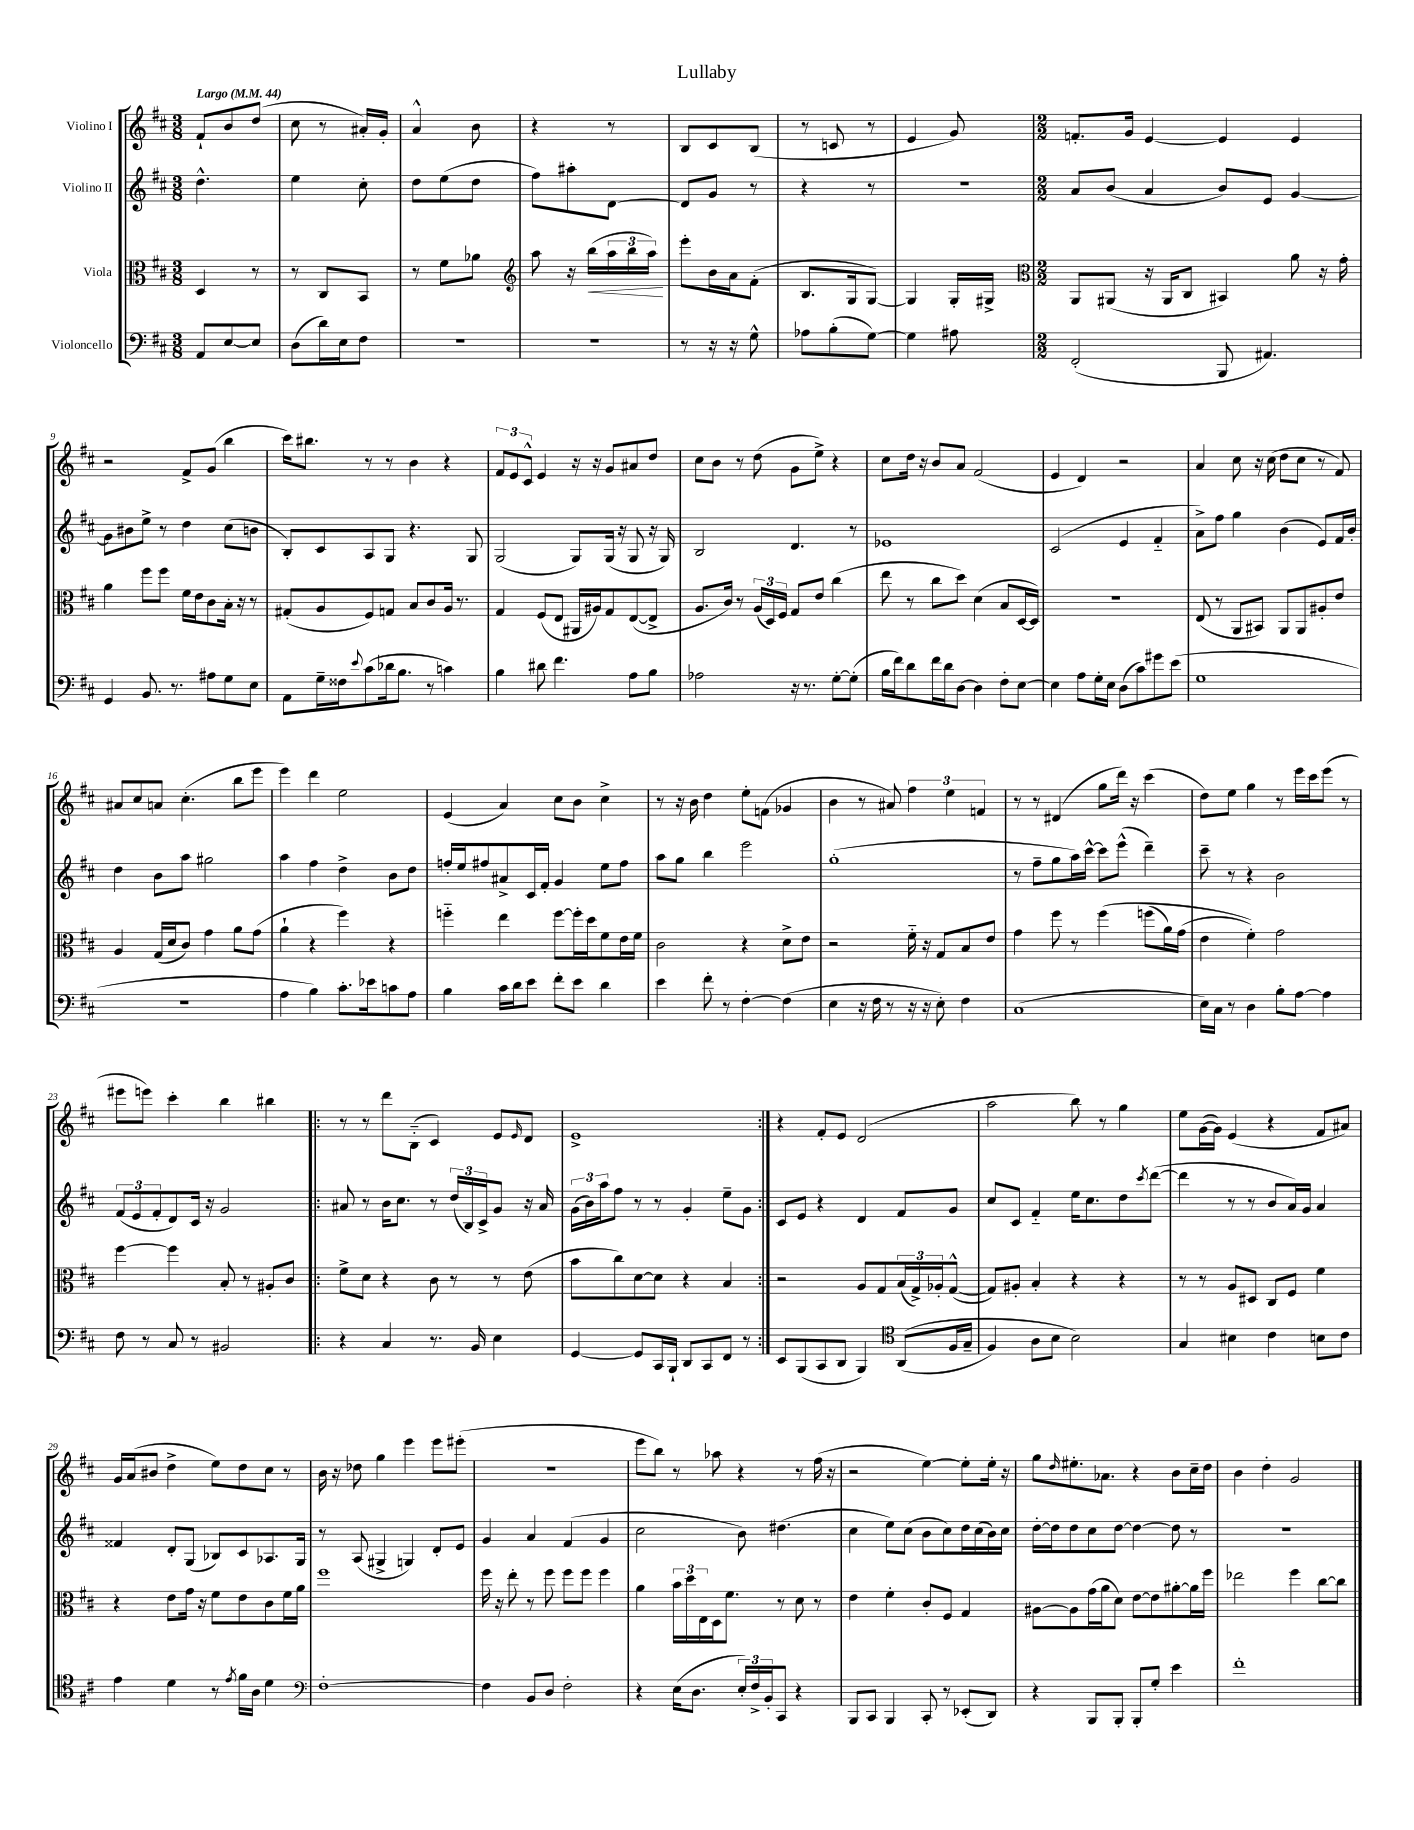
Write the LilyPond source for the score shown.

\header { title = "Lullaby" }
<<
\new StaffGroup <<
\new Staff = "s0" \with { instrumentName = "Violino I" } {
    \clef treble \key d \major \numericTimeSignature \time 3/8 \tempo "Largo" 4 = 44
    fis'8-! b'8 d''8( |
    cis''8 r8 ais'16-.) g'16-. |
    a'4-^ b'8 |
    r4 r8 |
    b8 cis'8 b8( |
    r8 c'8 r8 |
    e'4 g'8) |
    \numericTimeSignature \time 2/2 f'8.-. g'16 e'4~ e'4 e'4 |
    r2 fis'8-> g'8( b''4 |
    cis'''16) bis''8. r8 r8 b'4 r4 |
    \tuplet 3/2 { fis'8 e'8 cis'8-^ } e'4 r16 r16 g'8 ais'8 d''8 |
    cis''8 b'8 r8 d''8( g'8 e''8->) r4 |
    cis''8 d''16 r16 b'8 a'8 fis'2( |
    e'4 d'4) r2 |
    a'4 cis''8 r16 cis''16( d''8 cis''8 r8 fis'8) |
    ais'8 cis''8 a'8 cis''4.-.( b''8 e'''8 |
    e'''4) d'''4 e''2 |
    e'4( a'4) cis''8 b'8 cis''4-> |
    r8 r16 b'16 d''4 e''8-. f'8( ges'4 |
    b'4 r8 ais'8) \tuplet 3/2 { fis''4 e''4 f'4 } |
    r8 r8 dis'4( g''8 d'''16) r16 cis'''4( |
    d''8) e''8 g''4 r8 e'''16 cis'''16 e'''8( r8 |
    eis'''8 e'''8) cis'''4-. b''4 bis''4 |
    \repeat volta 2 { r8 r8 d'''8 b8-_( cis'4) e'8 \grace { e'16 } d'8 |
    e'1-> | }
    r4 fis'8-. e'8 d'2( |
    a''2 b''8) r8 g''4 |
    e''8 g'16~( g'16) e'4( r4 fis'8 ais'8) |
    g'16 a'16( bis'8 d''4-> e''8) d''8 cis''8 r8 |
    b'16 r16 des''8 g''4 e'''4 e'''8 eis'''8-.( |
    R1 |
    e'''8 b''8) r8 aes''8 r4 r8 fis''16( r16 |
    r2 e''4~) e''8-. e''16-. r16 |
    g''8 \grace { d''16 } eis''8.-. aes'8. r4 b'8 cis''16-- d''16 |
    b'4 d''4-. g'2 \bar "|." |
}
\new Staff = "s1" \with { instrumentName = "Violino II" } {
    \clef treble \key d \major \numericTimeSignature \time 3/8
    d''4.-^ |
    e''4 cis''8-. |
    d''8 e''8( d''8 |
    fis''8) ais''8-. d'8~ |
    d'8 g'8 r8 |
    r4 r8 |
    R4. |
    \numericTimeSignature \time 2/2 a'8 b'8( a'4 b'8) e'8 g'4~ |
    g'8 bis'8 e''8-> r8 d''4 cis''8( b'8 |
    b8-.) cis'8 a8 g8 r4. g8 |
    g2( g8) g16( r16 g8 r16 g16) |
    b2 d'4. r8 |
    ees'1 |
    cis'2( e'4 fis'4-_ |
    a'8->) fis''8 g''4 b'4( e'8) fis'16 b'16-. |
    d''4 b'8 a''8 gis''2 |
    a''4 fis''4 d''4-> b'8 d''8 |
    f''16-. e''16 fis''8 ais'8-> cis'16 fis'16-. g'4 e''8 fis''8 |
    a''8 g''8 b''4 e'''2 |
    g''1-.( |
    r8 fis''8-- g''8 a''16) cis'''16~-^ cis'''8 e'''8-^( d'''4--) |
    cis'''8-- r8 r4 b'2 |
    \tuplet 3/2 { fis'8( e'8 fis'8-. } d'8) cis'16 r16 g'2 |
    \repeat volta 2 { ais'8 r8 b'16 cis''8. r8 \tuplet 3/2 { d''16( b16) cis'16-> } g'8 r16 ais'16 |
    \tuplet 3/2 { g'16( b'16) a''16 } fis''8 r8 r8 g'4-. e''8-- g'8 | }
    cis'8 e'8 r4 d'4 fis'8 g'8 |
    cis''8 cis'8 fis'4-_ e''16 cis''8. d''8 \acciaccatura { cis'''8 } d'''8~( |
    d'''4 r8 r8 b'8 a'16) g'16 a'4 |
    fisis'4 d'8-. g8( bes8) cis'8 aes8. g16 |
    r8 a8( gis4-> g4) d'8-. e'8 |
    g'4 a'4 fis'4( g'4 |
    cis''2 b'8) dis''4.( |
    cis''4 e''8) cis''8( b'8 cis''8) d''16 cis''16( b'16) cis''16 |
    d''16~-. d''16 d''8 cis''8 d''8~ d''4~ d''8 r8 |
    R1 \bar "|." |
}
\new Staff = "s2" \with { instrumentName = "Viola" } {
    \clef alto \key d \major \numericTimeSignature \time 3/8
    d4 r8 |
    r8 cis8 b,8 |
    r8 fis'8 aes'8 |
    \clef treble a''8 r16 b''16\<( \tuplet 3/2 { a''16 b''16 a''16\!) } |
    e'''8-. b'16 a'16 fis'8-.( |
    b8. g16 g8~) |
    g4 g16-. gis16-> |
    \numericTimeSignature \time 2/2 \clef alto a,8 ais,8( r16 ais,16 cis8 bis,4) a'8 r16 g'16-. |
    a'4 fis''8 fis''8 fis'16 e'16 cis'8 b16-. r16 r8 |
    gis8-.( a8 fis8) g8 b8 cis'8 a16 r8. |
    g4 fis8( e8 ais,16 ais16) g8 e8~( e8-> |
    a8. cis'16) r8 \tuplet 3/2 { a16( d16) fis16 } g8 e'8 cis''4( |
    e''8 r8 cis''8 d''8) d'4( b8 d16~ d16) |
    r1 |
    e8( r8 a,8 bis,8) a,8 a,8 ais8-. e'8 |
    a4 g16( d'16 cis'8) g'4 a'8 g'8( |
    a'4-! r4 fis''4) r4 |
    f''4-_ e''4 f''8~ f''16-. d''16 fis'8 e'16 fis'16 |
    cis'2 r4 d'8-> e'8 |
    r2 fis'16-_ r16 g8 b8 e'8 |
    g'4 fis''8 r8 fis''4\( f''8( a'16) g'16( |
    e'4 fis'4-.)\) g'2 |
    fis''4~ fis''4 b8-. r8 ais8-. cis'8 |
    \repeat volta 2 { fis'8-> d'8 r4 cis'8 r8 r8 e'8( |
    b'8 cis''8) d'8~ d'8 r4 b4 | }
    r2 a8 g8 \tuplet 3/2 { b16( g16->) aes16-. } g8~-^( |
    g8) ais8-. b4-. r4 r4 |
    r8 r8 a8 dis8 cis8 fis8 fis'4 |
    r4 e'8 g'16 r16 fis'8 e'8 cis'8 fis'16 a'16 |
    fis''1 |
    fis''16 r16 e''8-. r8 fis''8 fis''8 fis''8 fis''4 |
    a'4 \tuplet 3/2 { b'16 d''16 e16 } d16 fis'8. r8 d'8 r8 |
    e'4 fis'4-. cis'8-. fis8 g4 |
    ais8~ ais8 g'16( a'16 d'8) e'8~ e'8 ais'8~-. ais'16 fis''16 |
    ees''2 fis''4 cis''8~ cis''8 \bar "|." |
}
\new Staff = "s3" \with { instrumentName = "Violoncello" } {
    \clef bass \key d \major \numericTimeSignature \time 3/8
    a,8 e8~ e8 |
    d8( d'16) e16 fis8 |
    R4. |
    R4. |
    r8 r16 r16 g8-^ |
    aes8 b8-.( g8~) |
    g4 ais8 |
    \numericTimeSignature \time 2/2 fis,2-.( b,,8 ais,4.) |
    g,4 b,8. r8. ais8 g8 e8 |
    a,8 g16-- fisis16 \appoggiatura { e'8 } cis'8( des'16 b8. r8 c'4) |
    b4 dis'8 fis'4. a8 b8 |
    aes2 r16 r8. g8~-. g8-.( |
    b16 fis'16) d'8 fis'16 d'16 d8~ d4 fis8-. e8~ |
    e4 a8 g16-. e16 d8( cis'8) gis'8 e'8( |
    g1 |
    R1 |
    a4 b4) cis'8.-. ees'16 c'8 a8 |
    b4 cis'16 d'16 e'8 fis'8-. e'8 d'4 |
    e'4 fis'8-. r8 fis4~-. fis4( |
    e4 r16 fis16 r8 r16 r16 e8-.) fis4 |
    cis1( |
    e16) cis16 r8 d4 b8-. a8~ a4 |
    fis8 r8 cis8 r8 bis,2 |
    \repeat volta 2 { r4 cis4 r8. b,16 e4 |
    g,4~ g,8 cis,16 b,,16-! d,8 cis,8 fis,8 r8 | }
    e,8 b,,8( cis,8 d,8 b,,4) \clef tenor a,8(\( fis16 g16-- |
    fis4) a8 b8 b2\) |
    g4 bis4 cis'4 b8 cis'8 |
    e'4 d'4 r8 \acciaccatura { e'8 } fis'16 a16 d'4 |
    \clef bass fis1~-. |
    fis4 b,8 d8 fis2-. |
    r4 e16( d8. \tuplet 3/2 { e16-.) fis16-> b,16-. } cis,8 r4 |
    b,,8 cis,8 b,,4 cis,8-. r8 ees,8-.( d,8) |
    r4 b,,8 b,,8-. b,,8-. g8-. e'4 |
    fis'1-. \bar "|." |
}
>>
>>
